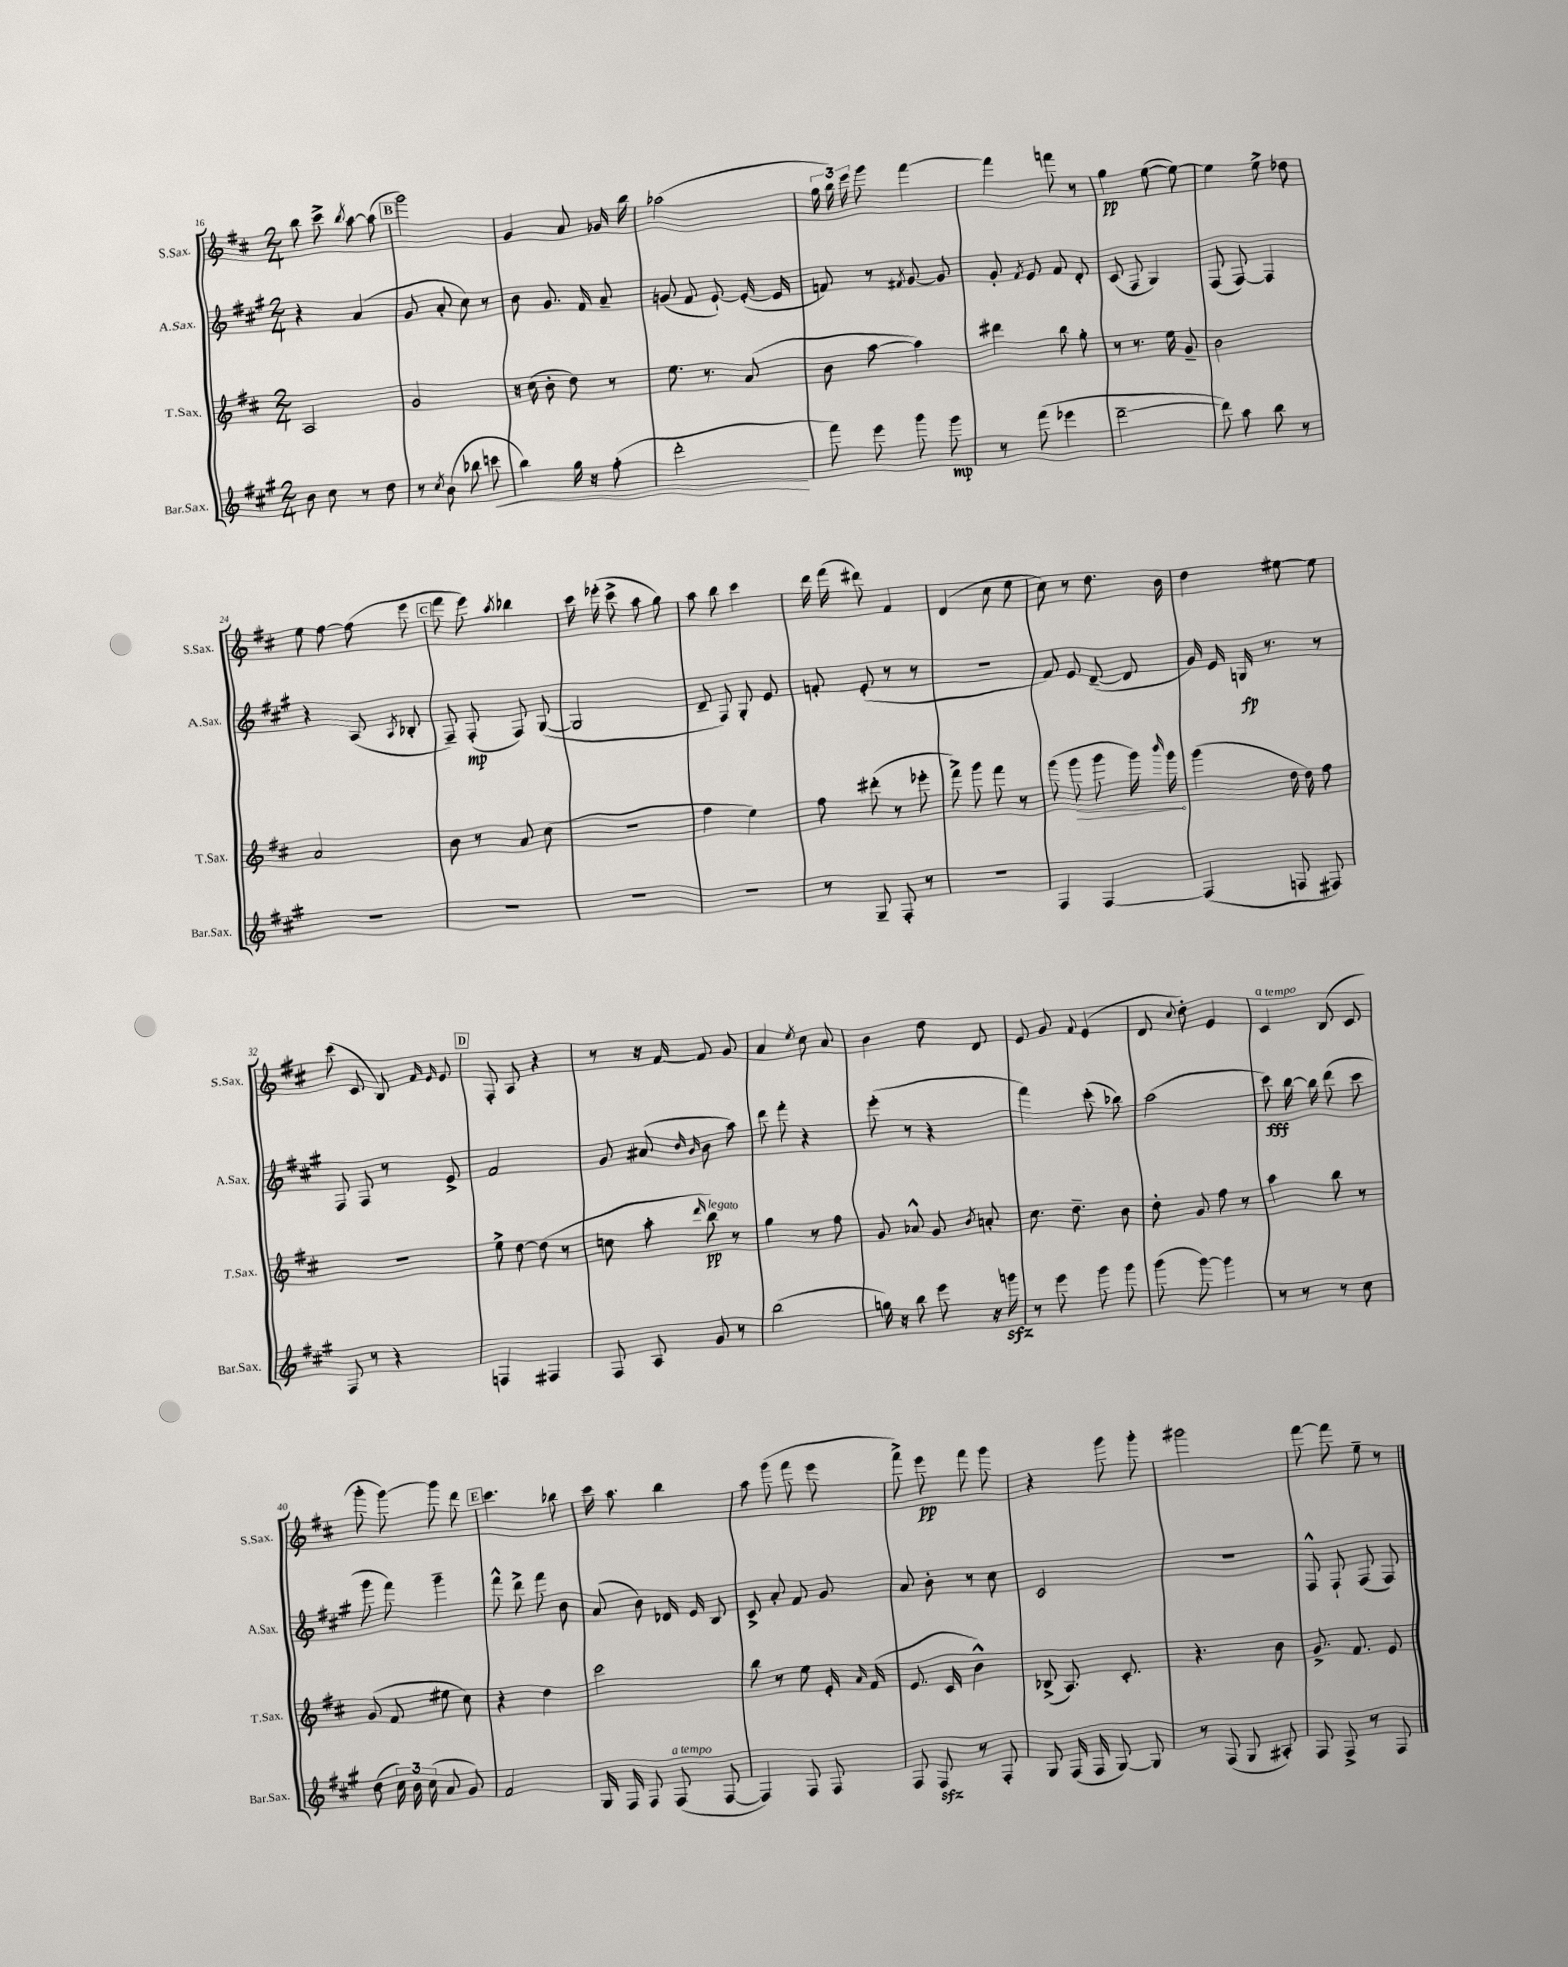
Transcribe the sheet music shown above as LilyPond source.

<<
\new StaffGroup <<
\new Staff = "s0" \with { instrumentName = "S.Sax." shortInstrumentName = "S.Sax." } {
    \clef treble \key d \major \numericTimeSignature \time 2/4
    \autoBeamOff b''8 cis'''8-> \acciaccatura { b''8 } a''8~ a''8( |
    \mark \markup { \box "B" } g'''2) |
    g'4 a'8 ges'16 b''16 |
    aes''2( |
    \tuplet 3/2 { g''16 b''16) e'''16 } g'''8 fis'''4~ |
    fis'''4 f'''8 r8 |
    g''4\pp e''8~( e''8~) |
    e''4 e''8-> des''8 |
    e''8 fis''8~ fis''8( e'''8 |
    \mark \markup { \box "C" } fis'''8 e'''8) \acciaccatura { a''8 } bes''4 |
    cis'''16 ees'''16-.( cis'''8-> a''8 g''8) |
    a''8 b''8 cis'''4 |
    d'''16 fis'''16( dis'''8) fis'4 |
    d'4( cis''8 e''8 |
    cis''8) r8 d''8. b'16 |
    d''4 eis''8~ eis''8 |
    cis'''8( cis'8 b8) \grace { fis'16 e'16 } e'8 |
    \mark \markup { \box "D" } fis8-. a8 r4 |
    r8 r16 fis'16~ fis'8 g'8 |
    a'4 \acciaccatura { e''8 } cis''8 a'8 |
    b'4 d''8 d'8 |
    e'8 g'8 \appoggiatura { fis'8 } e'4( |
    d'8 \appoggiatura { cis''8 } d''8-.) e'4 |
    cis'4^\markup { \italic "a tempo" } b8( cis'8 |
    g'''8-. g'''8~) g'''8 d'''8 |
    \mark \markup { \box "E" } cis'''4. bes''8 |
    cis'''16 a''8. b''4 |
    a''8 g'''8( fis'''8 e'''8 |
    fis'''8->) e'''8\pp fis'''8 g'''8 |
    r4 g'''8 g'''8-. |
    gis'''2 |
    fis'''8~ fis'''8 e''8-- r8 \bar "|." |
}
\new Staff = "s1" \with { instrumentName = "A.Sax." shortInstrumentName = "A.Sax." } {
    \clef treble \key a \major \numericTimeSignature \time 2/4
    \autoBeamOff r4 a'4( |
    \mark \markup { \box "B" } gis'8 a'8-. cis''8) r8 |
    b'8 gis'8. fis'16 a'8-- |
    g'8( fis'8 e'8~-!) e'16~-.( e'16 |
    f'8) r8 \acciaccatura { fis'8 } gis'8~ gis'8 |
    gis'8-. \acciaccatura { fis'8 } e'8 fis'8 d'8-. |
    cis'8( fis8 gis4) |
    fis8( fis8~) fis4 |
    r4 a8( \acciaccatura { a8 } bes8-. |
    \mark \markup { \box "C" } fis8--) fis8-.\mp( fis8) gis8~( |
    gis2 |
    d'8-- fis8) gis8-. e'8 |
    f'8-. e'8-.( r8 r8 |
    R2 |
    fis'8) e'8 d'8~--( d'8 |
    gis'16) e'16 g16\fp r8. r8 |
    fis8 fis8 r8 e'8-> |
    \mark \markup { \box "D" } fis'2 |
    gis'8 ais'8( \grace { d''16 b'16 } b'8 a''8) |
    d'''8 fis'''8-. r4 |
    e'''8-.( r8 r4 |
    fis'''4) cis'''8-.( bes''8) |
    a''2( |
    cis'''8\fff) b''16~ b''16 d'''8( cis'''8 |
    gis'''8 fis'''8) gis'''4-- |
    \mark \markup { \box "E" } fis'''8-^ d'''8-> fis'''8 b'8 |
    a'8( b'8) des'16 e'16 b8 |
    cis'8-> a'8-. fis'8 gis'8 |
    a'8 b'8-. r8 cis''8 |
    cis'2 |
    R2 |
    fis8-^ fis8-! fis8( fis8) \bar "|." |
}
\new Staff = "s2" \with { instrumentName = "T.Sax." shortInstrumentName = "T.Sax." } {
    \clef treble \key d \major \numericTimeSignature \time 2/4
    \autoBeamOff a2 |
    \mark \markup { \box "B" } g'2 |
    r16 cis''16( b'8-. d''8) r8 |
    e''8. r8. a'8( |
    b'8 a''8~ a''4) |
    dis'''4 b''8 g''8-. |
    r8 r8. e''16 g'8-- |
    b'2 |
    a'2 |
    \mark \markup { \box "C" } b'8 r8 a'8 cis''8( |
    R2 |
    fis''4 e''4) |
    fis''8 dis'''8-.( r8 ees'''8-. |
    fis'''8->) g'''8 fis'''8 r8 |
    g'''8( \once \override Hairpin.circled-tip = ##t g'''8\> g'''8 g'''16) \grace { b'''16 } g'''16\! |
    g'''4( d''16 d''16) fis''8 |
    R2 |
    \mark \markup { \box "D" } e''8-> d''8~ d''8( r8 |
    c''8 a''8-. \grace { d'''16 } b''8\pp^\markup { \italic "legato" }) r8 |
    g''4 r8 fis''8 |
    g'8 aes'8-^ g'8 \acciaccatura { b'8 } a'8-. |
    cis''8. d''8.-- b'8 |
    d''8-. g'8 fis''8 r8 |
    a''4 b''8 r8 |
    g'8( fis'8 eis''8 cis''8) |
    \mark \markup { \box "E" } r4 d''4 |
    cis'''2 |
    b''8 r8 e''8 e'16-. \grace { a'16 } fis'16( |
    e'8. cis'16 b'4-^) |
    bes8->( a8.) cis'8.-. |
    r4. b'8 |
    g'8.-> fis'8. e'8 \bar "|." |
}
\new Staff = "s3" \with { instrumentName = "Bar.Sax." shortInstrumentName = "Bar.Sax." } {
    \clef treble \key a \major \numericTimeSignature \time 2/4
    \autoBeamOff b'8 cis''8 r8 d''8 |
    \mark \markup { \box "B" } r8 \acciaccatura { cis''8 } b'8( bes''8 c'''8\< |
    b''4) gis''16 r16 fis''8-.( |
    d'''2-.\! |
    fis'''8) e'''8 gis'''8 gis'''8\mp |
    r8 fis'''8( ees'''4 |
    d'''2~-- |
    d'''8) a''8 b''8 r8 |
    R2 |
    \mark \markup { \box "C" } R2 |
    R2 |
    R2 |
    r8 gis8-- fis8-. r8 |
    r2 |
    fis4 fis4~ |
    fis4( f8 fis8) |
    fis8 r8 r4 |
    \mark \markup { \box "D" } f4 fis4 |
    fis8 a8 gis'8 r8 |
    b''2( |
    g''16) r16 b''8 e'''8 r16 g'''16\sfz |
    r8 e'''8 gis'''8 gis'''8 |
    gis'''8( gis'''8~) gis'''4 |
    r8 r8 r8 cis''8 |
    d''8( \tuplet 3/2 { cis''16) b'16 cis''16( } a'8 gis'8) |
    \mark \markup { \box "E" } fis'2 |
    gis16 fis16 fis8 fis8^\markup { \italic "a tempo" }( fis8~ |
    fis4) fis8 fis8 |
    fis8 fis8\sfz r8 fis8-. |
    gis8 fis16( fis16 gis8~) gis8 |
    r8 fis8( gis8 ais8-.) |
    fis8 fis8-> r8 fis8 \bar "|." |
}
>>
>>
\layout { \context { \Score currentBarNumber = #16 } }
